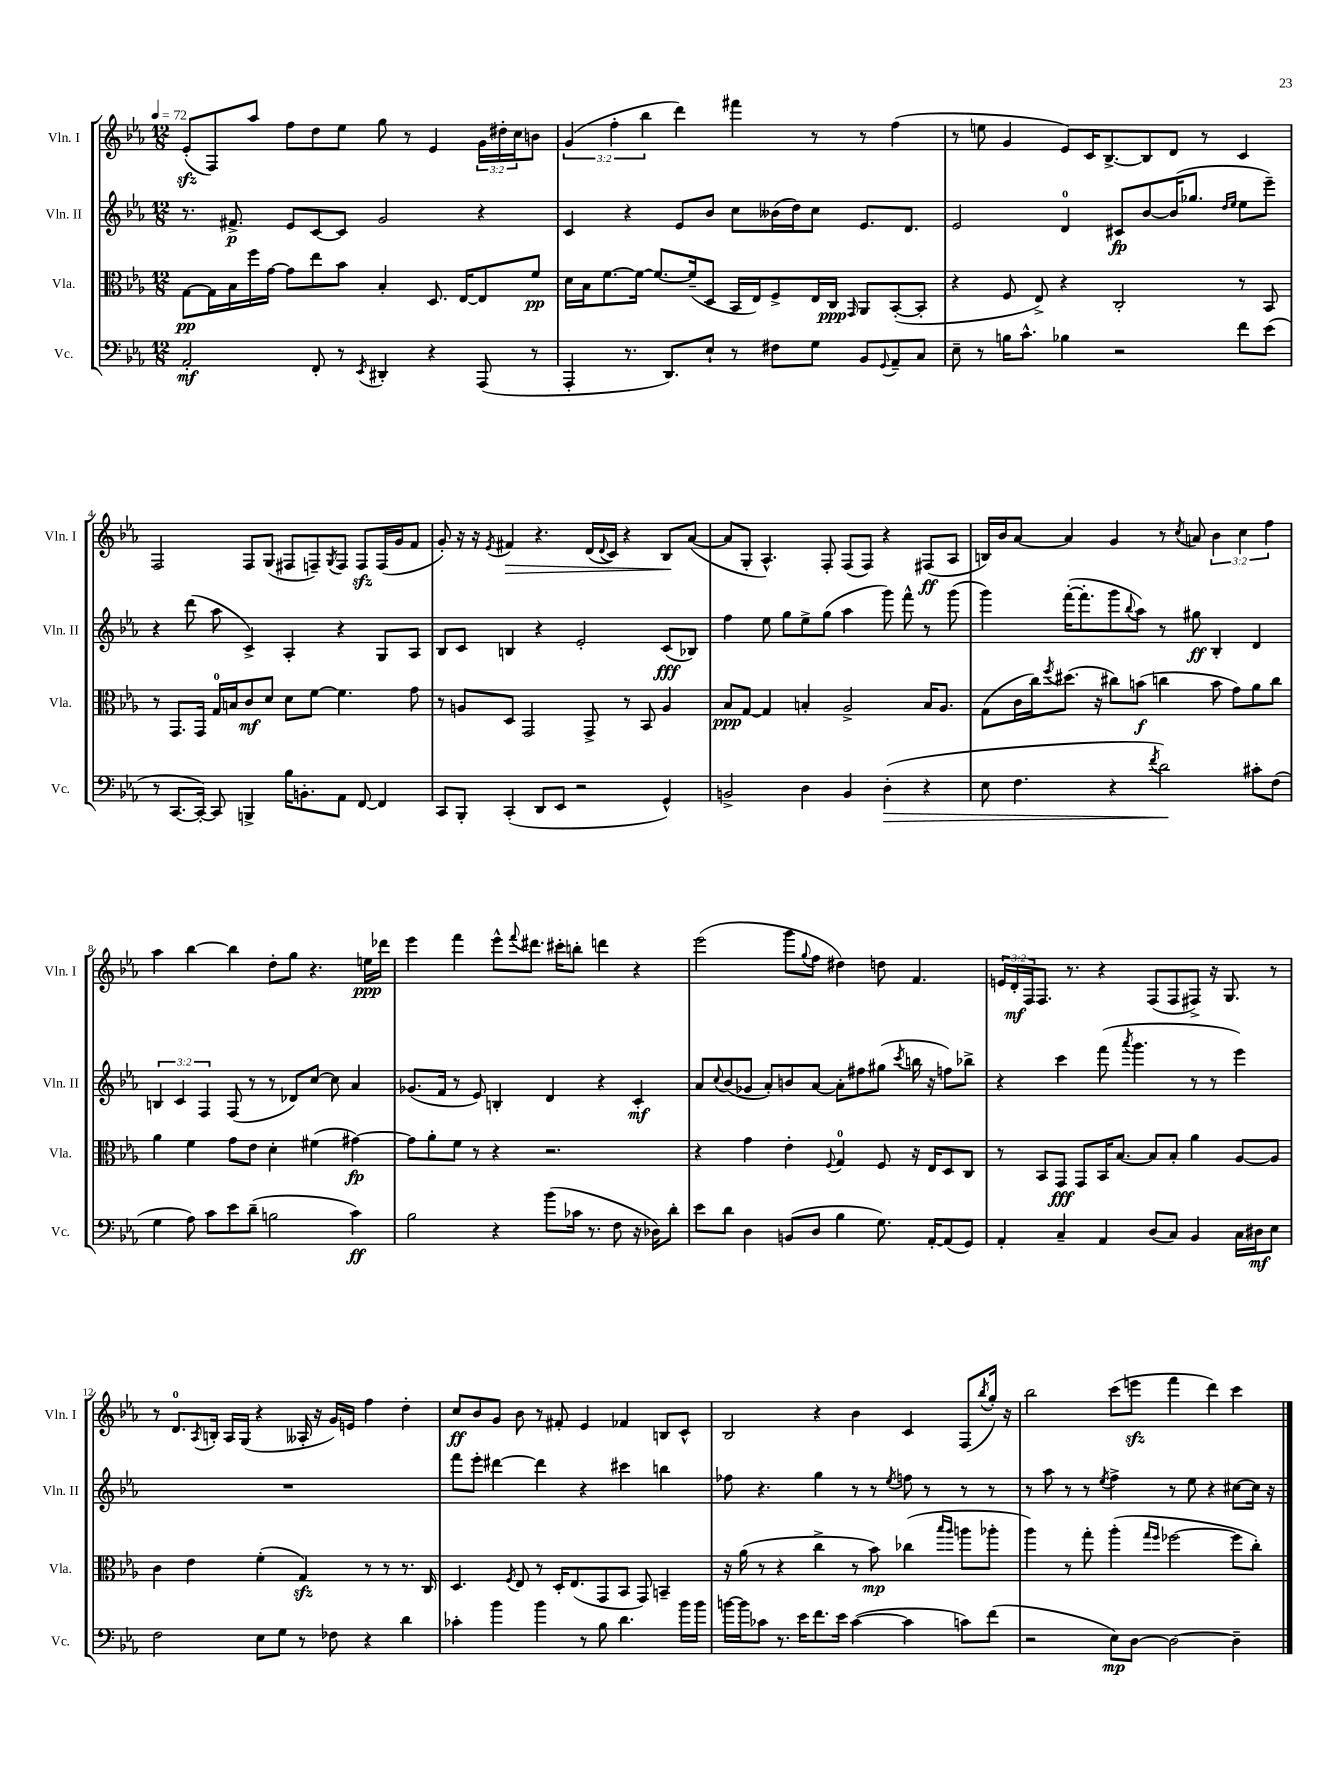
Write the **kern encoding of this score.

**kern	**dynam	**kern	**dynam	**kern	**dynam	**kern	**dynam
*part4	*part4	*part3	*part3	*part2	*part2	*part1	*part1
*staff4	*staff4	*staff3	*staff3	*staff2	*staff2	*staff1	*staff1
*I"Vc.	*	*I"Vla.	*	*I"Vln. II	*	*I"Vln. I	*
*I'Vc.	*	*I'Vla.	*	*I'Vln. II	*	*I'Vln. I	*
*clefF4	*	*clefC3	*	*clefG2	*	*clefG2	*
*k[b-e-a-]	*	*k[b-e-a-]	*	*k[b-e-a-]	*	*k[b-e-a-]	*
*M12/8	*	*M12/8	*	*M12/8	*	*M12/8	*
*MM72	*	*MM72	*	*MM72	*	*MM72	*
=1	=1	=1	=1	=1	=1	=1	=1
2AA-'/	mf	[8G\L	pp	8.r	.	(8e-zz'/L	.
.	.	16G\L]	.	.	.	8F/)	.
.	.	16B-\	.	8.f#X^/	p	.	.
.	.	16ff\	.	.	.	8aa-/J	.
.	.	[16g\JJ	.	.	.	.	.
.	.	8g\L]	.	8e-/L	.	8ff\L	.
8FF'/	.	8ee-\	.	[8c/	.	8dd\	.
8r	.	8b-\J	.	8c/J]	.	8ee-\J	.
8qEE-/	.	.	.	.	.	.	.
4DD#X'/	.	4B-'/	.	2g/	.	8gg\	.
.	.	.	.	.	.	8r	.
4r	.	8.D/	.	.	.	4e-/	.
.	.	[16E-/KL	.	.	.	.	.
(8AAA-/	.	8E-/]	.	4r	.	24g\LL	.
.	.	.	.	.	.	24dd#X'\	.
.	.	.	.	.	.	24cc\J	.
8r	.	8f/J	pp	.	.	8bn\J	.
=2	=2	=2	=2	=2	=2	=2	=2
4AAA-'/	.	16d\LL	.	4c/	.	(6g/	.
.	.	16B-\J	.	.	.	.	.
.	.	[8.f\	.	.	.	.	.
.	.	.	.	.	.	6ff'\	.
8.r	.	.	.	4r	.	.	.
.	.	16f\Jk_	.	.	.	.	.
.	.	.	.	.	.	6bb-\	.
.	.	8.f/L_	.	.	.	.	.
8.DD/L)	.	.	.	.	.	.	.
.	.	.	.	8e-/L	.	4ddd\)	.
.	.	(16f~/k]	.	.	.	.	.
8E-`/J	.	8D/J	.	8b-/J	.	.	.
8r	.	16BB-/LL	.	8cc\L	.	4fff#X\	.
.	.	16E-/J)	.	.	.	.	.
8F#X\L	.	8F^/	.	(16b--X\L	.	.	.
.	.	.	.	16dd\J)	.	.	.
8G\J	.	16E-/L	.	8cc\J	.	8r	.
.	.	16C/JJ	ppp	.	.	.	.
.	.	16qqGG/	.	.	.	.	.
8BB-/L	.	8AA-/L	.	8.e-/L	.	8r	.
8qqGG/	.	.	.	.	.	.	.
8AA-~/	.	([8BB-'/	.	.	.	(4ff\	.
.	.	.	.	8.d/J	.	.	.
8C/J	.	8BB-'/J]	.	.	.	.	.
=3	=3	=3	=3	=3	=3	=3	=3
8E-~\	.	4r	.	2e-/	.	8r	.
8r	.	.	.	.	.	8een\	.
16Bn\KL	.	8F/	.	.	.	4g/	.
8.c^^\J	.	.	.	.	.	.	.
.	.	8E-^/)	.	.	.	.	.
4B-X\	.	4r	.	4d/	.	8e-/L)	.
.	.	.	.	.	.	16c/K	.
.	.	.	.	.	.	[8.B-^/	.
2r	.	2C'/	.	8c#X/L	fp	.	.
.	.	.	.	[8b-/	.	8B-/]	.
.	.	.	.	(16b-/K]	.	8d/J	.
.	.	.	.	8.gg-X/J	.	.	.
.	.	.	.	.	.	8r	.
.	.	.	.	16qqdd/LL	.	.	.
.	.	.	.	16qqee-/JJ	.	.	.
8f\L	.	8r	.	8ee-\L	.	4c/	.
(8e-\J	.	8BB-/	.	8eee-~\J)	.	.	.
!!LO:LB:g=z
=4	=4	=4	=4	=4	=4	=4	=4
8r	.	8r	.	4r	.	2F/	.
[8.CC/L	.	8.GG/L	.	.	.	.	.
.	.	.	.	(8ddd\	.	.	.
16CC'/Jk_)	.	16GG/Jk	.	.	.	.	.
8CC/]	.	16G/LL	.	8aa-\	.	.	.
.	.	16Bn/J	.	.	.	.	.
4BBBn^/	.	8c/	mf	4c^/)	.	8F/L	.
.	.	8d/J	.	.	.	(8G/J	.
16B-\KL	.	8d\L	.	4A-'/	.	8F#X/L	.
8.BBn'\	.	.	.	.	.	.	.
.	.	[8f\J	.	.	.	8Fn~/)	.
.	.	.	.	.	.	8qG/	.
8AA-\J	.	4.f\]	.	4r	.	8F/J	.
[8FF/	.	.	.	.	.	8Fzz/L	.
4FF/]	.	.	.	8G/L	.	(16F/L	.
.	.	.	.	.	.	16g/J	.
.	.	8g\	.	8A-/J	.	8f/J	.
=5	=5	=5	=5	=5	=5	=5	=5
8CC/L	.	8r	.	8B-/L	.	8g'/)	.
8BBB-'/J	.	8An/L	.	8c/J	.	16r	.
.	.	.	.	.	.	16r	.
.	.	.	.	.	.	8qe-/	.
!	!	!	!	!	!	!	!LO:HP:b
(4CC'/	.	8D/J	.	4Bn/	.	4f#X/	>
.	.	2GG/	.	.	.	.	.
8DD/L	.	.	.	4r	.	4.r	.
8EE-/J	.	.	.	.	.	.	.
2r	.	.	.	2e-'/	.	.	.
.	.	8GG^/	.	.	.	(16d/LL	.
.	.	.	.	.	.	8qqd/	.
.	.	.	.	.	.	16c/JJ)	.
.	.	8r	.	.	.	4r	.
.	.	8BB-/	.	.	.	.	.
4GG^^/)	.	4A/	.	(8c/L	fff	8B-/L	.
.	.	.	.	8B-X/J)	.	([8a-/J	]
=6	=6	=6	=6	=6	=6	=6	=6
2BBn^/	.	8B-/L	ppp	4ff\	.	8a-/L]	.
.	.	[8G/J	.	.	.	8G'/J	.
.	.	4G/]	.	8ee-\	.	4.A-^^/)	.
.	.	.	.	8gg\L	.	.	.
4D\	.	4Bn'/	.	8ee-^\	.	.	.
.	.	.	.	(8gg\J	.	8F'/	.
4BB/	.	2A-^/	.	4aa-\	.	(8F/L	.
.	.	.	.	.	.	8F/J)	.
!	!LO:HP:b	!	!	!	!	!	!
(4D'\	>	.	.	8ggg\)	.	4r	.
.	.	.	.	8fff^^\	.	.	.
4r	.	16B/KL	.	8r	.	(8F#X/L	ff
.	.	8.A-/J	.	.	.	.	.
.	.	.	.	(8ggg\	.	8A-/J	.
=7	=7	=7	=7	=7	=7	=7	=7
8E-\	.	(8G\L	.	4ggg\)	.	16Bn/LL)	.
.	.	.	.	.	.	16b-/J	.
4.F\	.	16c\L	.	.	.	[8a-/J	.
.	.	16cc\J)	.	.	.	.	.
.	.	8qff/	.	.	.	.	.
.	.	(8.dd#X\J	.	([16fff'\KL	.	4a-/]	.
.	.	.	.	8.fff'\]	.	.	.
.	.	16r	.	.	.	.	.
4r	.	8cc#X\L)	.	8ggg\	.	4g/	.
.	.	.	.	8qqbb-/	.	.	.
.	.	(8bn\J	f	8aa-\J)	.	.	.
8qf/	.	.	.	.	.	.	.
2d\)	.	4ccn\	.	8r	.	8r	.
.	.	.	.	.	.	8qcc/	.
.	.	.	.	8gg#X\	ff	8an/	.
.	.	8b\	.	4B-'/	.	6b-\	.
.	.	8g\L)	.	.	.	.	.
.	.	.	.	.	.	6cc\	.
8c#X'\L	]	8a-\	.	4d/	.	.	.
.	.	.	.	.	.	6ff\	.
(8F\J	.	8cc\J	.	.	.	.	.
!!LO:LB:g=z
=8	=8	=8	=8	=8	=8	=8	=8
4G\	.	4a-\	.	6Bn/	.	4aa-\	.
.	.	.	.	6c/	.	.	.
8A-\)	.	4f\	.	.	.	[4bb-\	.
.	.	.	.	6F/	.	.	.
8c\L	.	.	.	.	.	.	.
8e-\	.	8g\L	.	(8F/	.	4bb-\]	.
(8d~\J	.	8e-\J	.	8r	.	.	.
2Bn\	.	4d'\	.	8r	.	8dd'\L	.
.	.	.	.	8d-X/L)	.	8gg\J	.
.	.	(4f#X\	.	[8cc/J	.	4.r	.
.	.	.	.	8cc\]	.	.	.
4c\)	ff	[4g#X\)	fp	4a-/	.	.	.
.	.	.	.	.	.	16een\LL	ppp
.	.	.	.	.	.	16ddd-X\JJ	.
=9	=9	=9	=9	=9	=9	=9	=9
2B-\	.	8g#\L]	.	(8.g-X/L	.	4eee-\	.
.	.	8a-'\	.	.	.	.	.
.	.	.	.	16f/Jk	.	.	.
.	.	8f\J	.	8r	.	4fff\	.
.	.	8r	.	8e-/)	.	.	.
4r	.	4r	.	4Bn'/	.	8eee-^^\L	.
.	.	.	.	.	.	8qqfff/	.
.	.	.	.	.	.	8.ddd#X\J	.
(8b-\L	.	2.r	.	4d/	.	.	.
.	.	.	.	.	.	16ccc#X'\KL	.
16c-X\Jk	.	.	.	.	.	8bbn'\J	.
8.r	.	.	.	.	.	.	.
.	.	.	.	4r	.	4dddn\	.
8F\	.	.	.	.	.	.	.
16r	.	.	.	4c'/	mf	4r	.
16D-X\KL)	.	.	.	.	.	.	.
8d'\J	.	.	.	.	.	.	.
=10	=10	=10	=10	=10	=10	=10	=10
8e-\L	.	4r	.	8a-/L	.	(2eee-\	.
.	.	.	.	8qqcc/	.	.	.
8d\J	.	.	.	(8b-/	.	.	.
4D\	.	4g\	.	8g-X/J	.	.	.
.	.	.	.	8a-'/L)	.	.	.
(8BBn/L	.	4e-'\	.	8bn/	.	8ggg\L	.
.	.	.	.	.	.	8qqgg/	.
8D/J	.	.	.	[8a-/J	.	8ff\J	.
.	.	8qqF/	.	.	.	.	.
4B-\	.	4G/	.	8a-'\L]	.	4dd#X\)	.
.	.	.	.	8ff#X\	.	.	.
8.G\)	.	8F/	.	(8gg#X\J	.	8ddn\	.
.	.	.	.	8qccc/	.	.	.
.	.	16r	.	16bbn\	.	4.f/	.
[16AA-'/KL	.	16E-/KL	.	16r	.	.	.
(8AA-/]	.	8D/	.	8ffn\L)	.	.	.
8GG/J)	.	8C/J	.	8bb-X^\J	.	.	.
=11	=11	=11	=11	=11	=11	=11	=11
4AA-'/	.	8r	.	4r	.	24en/LL	.
.	.	.	.	.	.	24d'/	mf
.	.	.	.	.	.	24F/J	.
.	.	8BB-/L	.	.	.	8.F/J	.
4C~/	.	8GG/J	fff	4ccc\	.	.	.
.	.	.	.	.	.	8.r	.
.	.	8GG/L	.	.	.	.	.
4AA-/	.	16BB-/K	.	(8fff\	.	4r	.
.	.	[8.B-/J	.	.	.	.	.
.	.	.	.	8qaaa-/	.	.	.
.	.	.	.	4.ggg\	.	.	.
(8D/L	.	8B-/L]	.	.	.	(8F/L	.
8C/J)	.	8B-'/J	.	.	.	8F/	.
4BB-/	.	4a-\	.	8r	.	8F#X^/J)	.
.	.	.	.	8r	.	16r	.
.	.	.	.	.	.	8.G/	.
16C\LL	.	[8A-/L	.	4eee-\)	.	.	.
16D#X\J	mf	.	.	.	.	.	.
8E-\J	.	8A-/J]	.	.	.	8r	.
!!LO:LB:g=z
=12	=12	=12	=12	=12	=12	=12	=12
2F\	.	4c\	.	1.r	.	8r	.
.	.	.	.	.	.	8.d/L	.
.	.	4e-\	.	.	.	.	.
.	.	.	.	.	.	8qA-/	.
.	.	.	.	.	.	16Bn'/Jk	.
.	.	.	.	.	.	16A-/LL	.
.	.	.	.	.	.	(16G/JJ	.
8E-\L	.	(4f'\	.	.	.	4r	.
8G\J	.	.	.	.	.	.	.
8r	.	4Gzz/)	.	.	.	16A--X'/	.
.	.	.	.	.	.	16r	.
8F-X\	.	.	.	.	.	16g/LL)	.
.	.	.	.	.	.	16en/JJ	.
4r	.	8r	.	.	.	4ff\	.
.	.	8r	.	.	.	.	.
4d\	.	8.r	.	.	.	4dd'\	.
.	.	16C/	.	.	.	.	.
=13	=13	=13	=13	=13	=13	=13	=13
4c-X'\	.	4.D/	.	8fff\L	.	8cc/L	ff
.	.	.	.	8eee-'\J	.	8b-/	.
4b-\	.	.	.	[4ddd#X\	.	8g/J	.
.	.	8qF/	.	.	.	.	.
.	.	8E-/	.	.	.	8b-\	.
4b-\	.	8r	.	4ddd#\]	.	8r	.
.	.	16D'/KL	.	.	.	8f#X'/	.
.	.	(8.E-/	.	.	.	.	.
8r	.	.	.	4r	.	4e-/	.
8B-\	.	8GG/	.	.	.	.	.
4.d\	.	8BB-/J	.	4ccc#X\	.	4f-X/	.
.	.	8GG/)	.	.	.	.	.
.	.	4BBn~/	.	4bbn\	.	8Bn/L	.
16b-\LL	.	.	.	.	.	8c^^/J	.
16b-\JJ	.	.	.	.	.	.	.
=14	=14	=14	=14	=14	=14	=14	=14
[16bn\LL	.	16r	.	8ff-X\	.	2B-/	.
16b\J]	.	(16a-\	.	.	.	.	.
8c-X\J	.	8r	.	4.r	.	.	.
8.r	.	4r	.	.	.	.	.
16e-\KL	.	.	.	.	.	.	.
8.f\	.	4cc^\	.	4gg\	.	4r	.
16e-\Jk	.	.	.	.	.	.	.
([4c-\	.	8r	.	8r	.	4b-\	.
.	.	8b-\)	mp	8r	.	.	.
.	.	.	.	8qee-/	.	.	.
4c-\]	.	(4cc-X\	.	8ffn\	.	4c/	.
.	.	.	.	8r	.	.	.
.	.	16qqbb-/LL	.	.	.	.	.
.	.	16qqaa-/JJ	.	.	.	.	.
8cn\L)	.	8aan\L	.	8r	.	(8F/L	.
.	.	.	.	.	.	8qbb-/	.
(8f\J	.	8aa-X'\J	.	8r	.	16gg'/Jk)	.
.	.	.	.	.	.	16r	.
=15	=15	=15	=15	=15	=15	=15	=15
2r	.	4aa-\)	.	8r	.	2bb-\	.
.	.	.	.	8aa-\	.	.	.
.	.	8r	.	8r	.	.	.
.	.	8gg'\	.	8r	.	.	.
.	.	.	.	8qee-/	.	.	.
8E-\L)	mp	(4aa-'\	.	4ff^\	.	(8ccc\L	.
[8D\J	.	.	.	.	.	8eeenzz\J	.
.	.	16qqgg/LL	.	.	.	.	.
.	.	16qqff/JJ	.	.	.	.	.
2D\_	.	[2ff-X\	.	8r	.	4fff\	.
.	.	.	.	8ee-\	.	.	.
.	.	.	.	4r	.	4ddd\)	.
4D~\]	.	8ff-\L]	.	[8cc#X\L	.	4ccc\	.
.	.	8cc'\J)	.	16cc#\Jk]	.	.	.
.	.	.	.	16r	.	.	.
==	==	==	==	==	==	==	==
*-	*-	*-	*-	*-	*-	*-	*-
